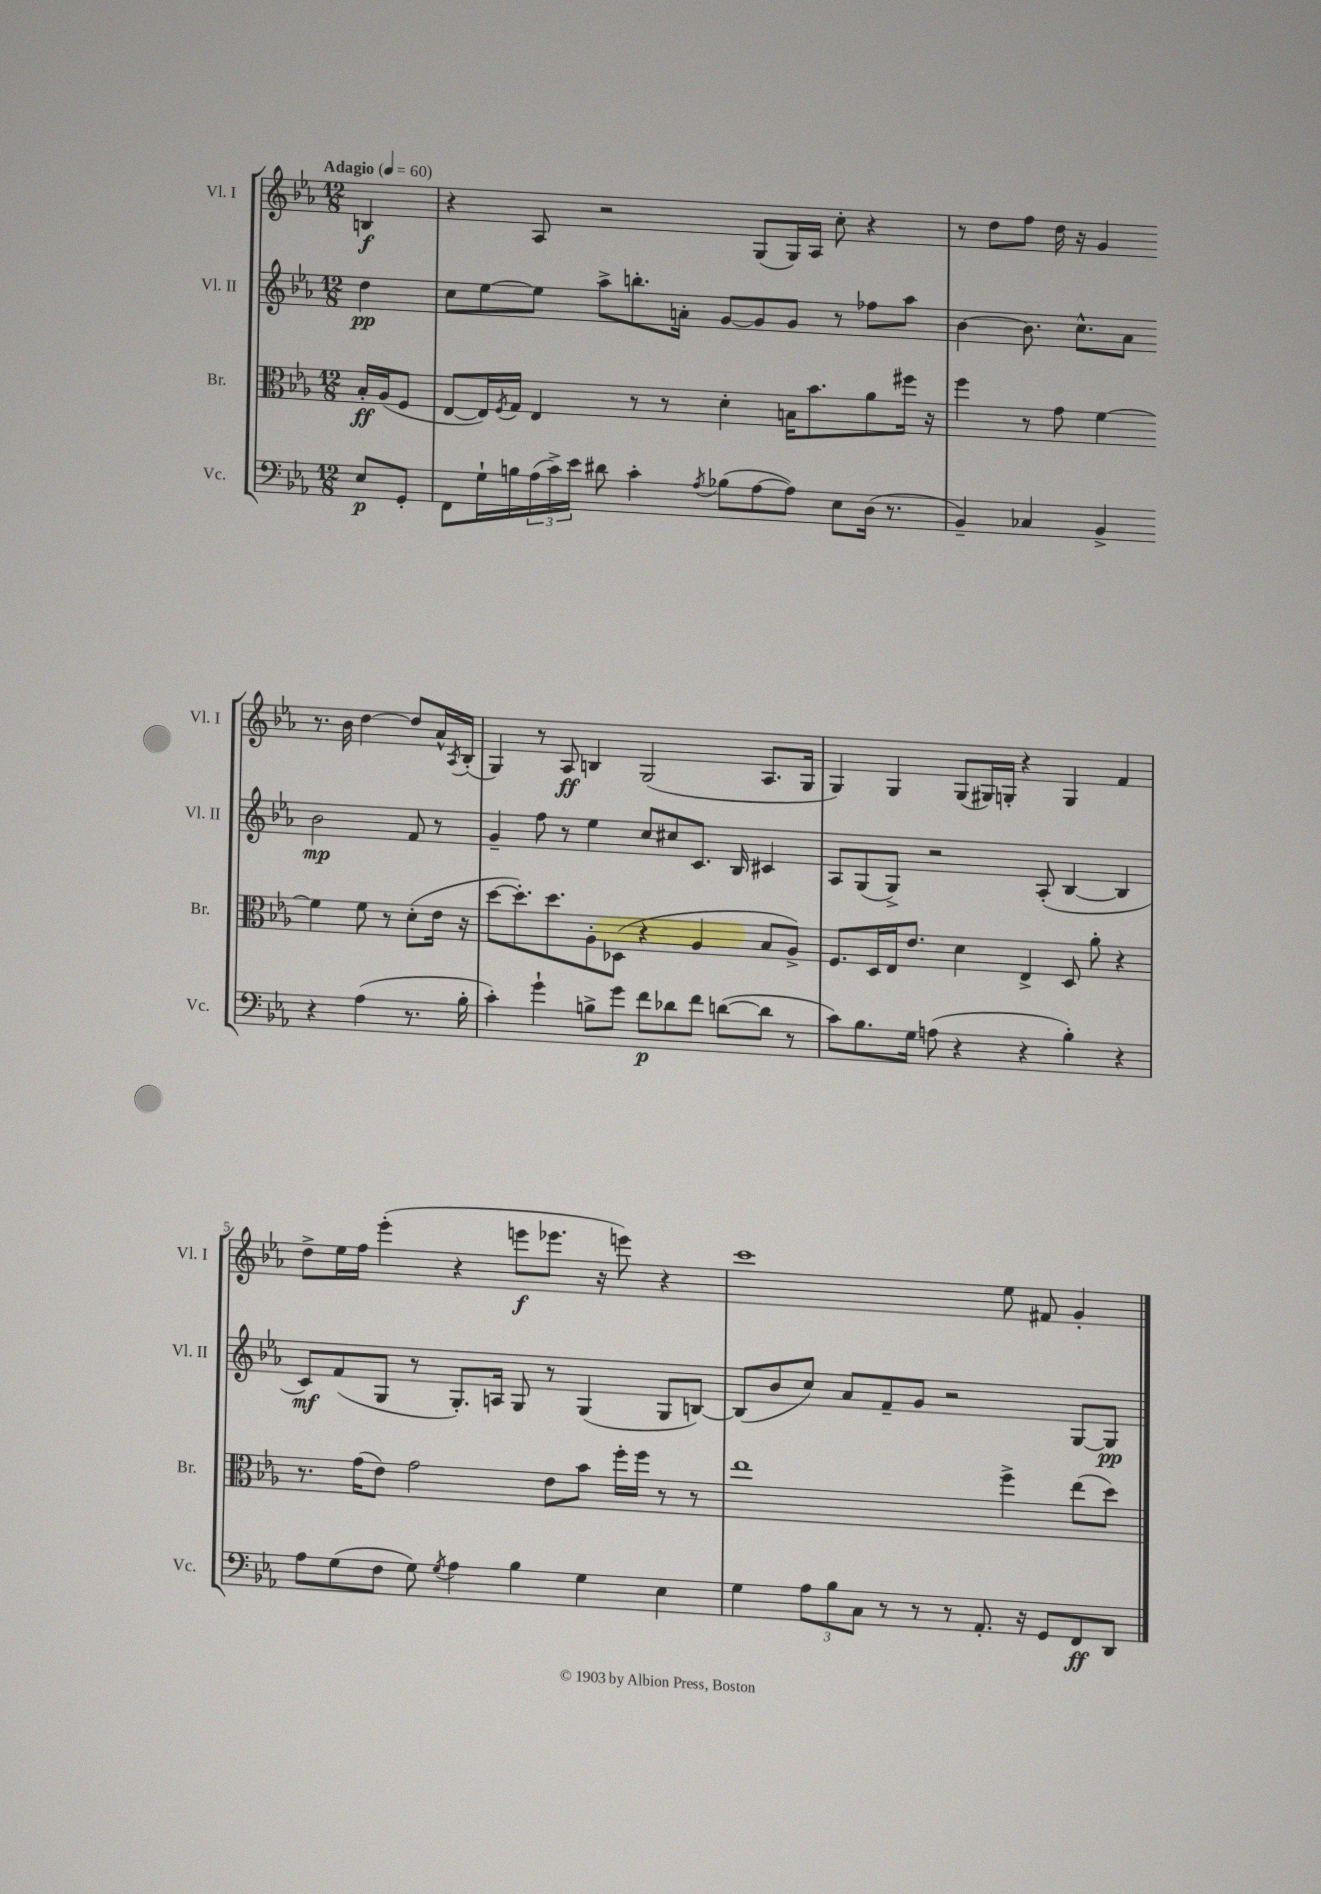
<<
\new StaffGroup <<
\new Staff = "s0" \with { instrumentName = "Vl. I" shortInstrumentName = "Vl. I" } {
    \clef treble \key ees \major \numericTimeSignature \time 12/8 \partial 4 \tempo "Adagio" 4 = 60
    b4\f |
    r4 aes8 r2 g8( g16) aes16 c''8-. r4 |
    r8 d''8 f''8 d''16 r16 g'4 r8. bes'16 d''4~ d''8 aes'16-^ \acciaccatura { aes8 } bes16-.( |
    g4) r8 aes8\ff b4 g2( aes8. g16 |
    g4) g4 g8( gis16) g16-. r4 g4 f'4 |
    d''8-> ees''16 f''16 ees'''4-.( r4 e'''8\f ees'''8. r16 e'''8) r4 |
    c'''1 ees''8 fis'8 g'4-. \bar "|." |
}
\new Staff = "s1" \with { instrumentName = "Vl. II" shortInstrumentName = "Vl. II" } {
    \clef treble \key ees \major \numericTimeSignature \time 12/8 \partial 4
    d''4\pp |
    c''8 ees''8~ ees''8 aes''8-> b''8.-. a'16-. g'8~ g'8 g'8 r8 fes''8 aes''8 |
    bes'4~ bes'8. c''8.-^ aes'8 bes'2\mp f'8 r8 |
    g'4-- f''8 r8 ees''4 c''8 cis''8 c'8. bes16 cis'4 |
    aes8 g8( g8->) r2 aes8-.( bes4~ bes4 |
    c'8\mf) f'8( g8 r8 g8.-.) a16 g8 r8 g4( g8 b8~) |
    b8( bes'8 c''8) aes'8 f'8-- g'8 r2 g8~ g8\pp \bar "|." |
}
\new Staff = "s2" \with { instrumentName = "Br." shortInstrumentName = "Br." } {
    \clef alto \key ees \major \numericTimeSignature \time 12/8 \partial 4
    bes16-.\ff aes16( f8 |
    ees8~ ees16) \acciaccatura { f8 } g16 ees4 r8 r8 d'4-. b16 bes'8. aes'8 fis''16 r16 |
    f''4 r8 g'8 f'4~ f'4 f'8 r8 d'8-.( ees'16 r16 |
    d''8~ d''8.-.) d''8. aes8-. des8( r4 aes4 bes8 aes8->) |
    f8. d16 ees16 ees'8. d'4 ees4-> d8 aes'8-. r4 |
    r8. g'16( ees'8) g'2 ees'8 bes'8 f''16-. f''16 r8 r8 |
    ees''1 f''4-> ees''8( d''8) \bar "|." |
}
\new Staff = "s3" \with { instrumentName = "Vc." shortInstrumentName = "Vc." } {
    \clef bass \key ees \major \numericTimeSignature \time 12/8 \partial 4
    ees8\p g,8-. |
    f,8 g16-! b16 \tuplet 3/2 { aes16( c'16->) ees'16 } dis'8 c'4-. \acciaccatura { aes8 } bes8( aes8~ aes8) ees8 d16( r8. |
    bes,4--) ces4 bes,4-> r4 aes4( r8. bes16-. |
    c'4-.) g'4-! b8-> g'8 f'8\p des'8 f'8 d'8~( d'8 r8 |
    c'8) bes8. g16 a8( r4 r4 bes4-.) r4 |
    aes8 g8( f8 g8) \acciaccatura { g8 } aes4 bes4 g4 ees4 |
    g4 \tuplet 3/2 { aes8 bes8 c8 } r8 r8 r8 aes,8.-. r16 g,8 f,8\ff d,8 \bar "|." |
}
>>
>>
